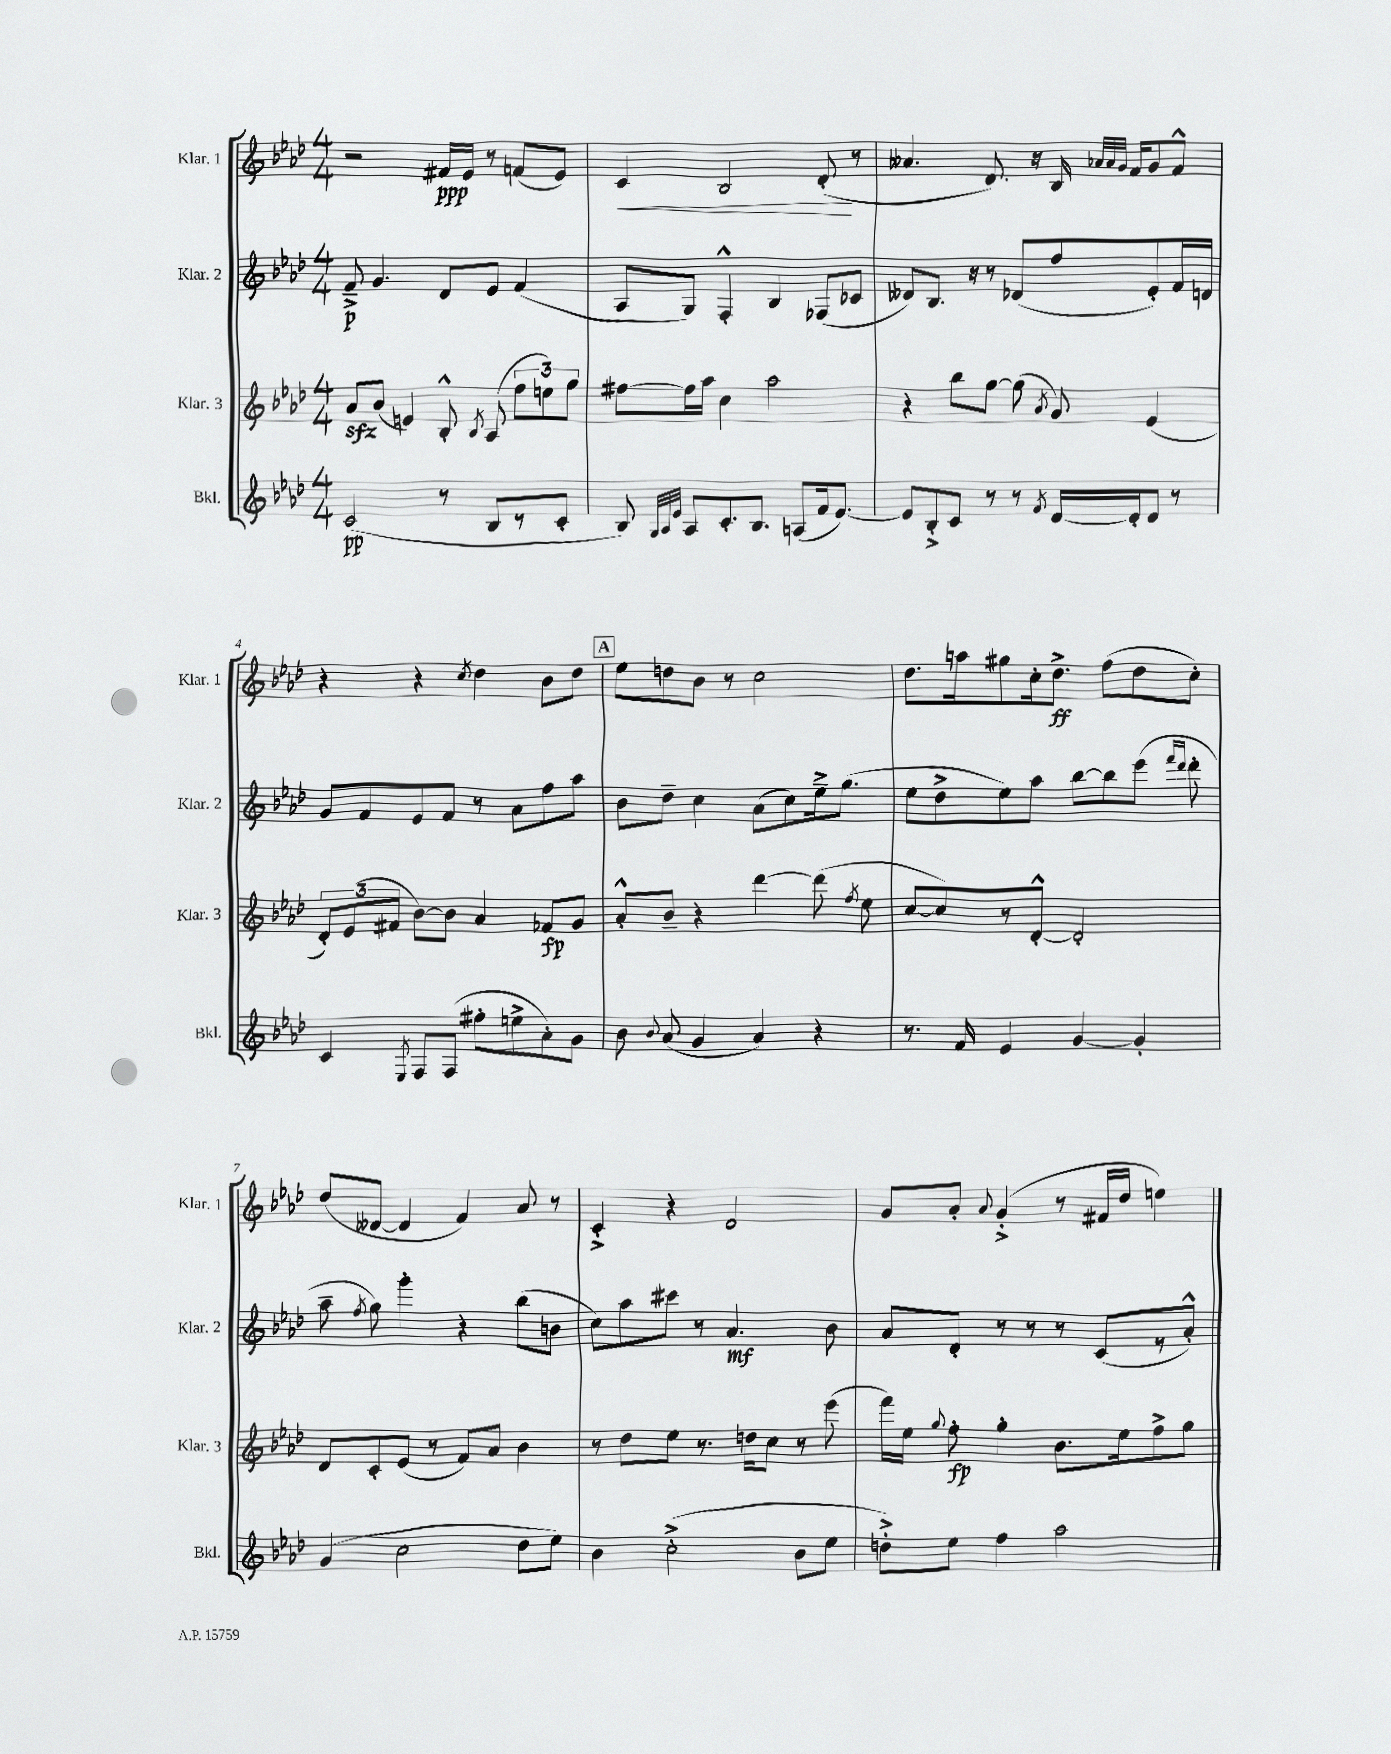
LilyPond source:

<<
\new StaffGroup <<
\new Staff = "s0" \with { instrumentName = "Klar. 1" shortInstrumentName = "Klar. 1" } {
    \clef treble \key aes \major \numericTimeSignature \time 4/4
    \autoBeamOff r2 fis'16[\ppp ees'16] r8 f'8[( ees'8]) |
    c'4\< bes2 des'8-.\!( r8 |
    aeses'4. des'8.) r16 bes16 \grace { aes'32[ aes'32 g'32] } f'16[ g'8 f'8]-^ |
    r4 r4 \acciaccatura { c''8 } des''4 bes'8[ des''8] |
    \mark \markup { \box "A" } ees''8[ d''8 bes'8] r8 c''2 |
    des''8.[ a''16 gis''8 c''16-. des''8.]->\ff f''8[( des''8 c''8]-.) |
    des''8[( deses'8]~ deses'4 f'4) aes'8 r8 |
    c'4-.-> r4 des'2 |
    g'8[ aes'8]-. \appoggiatura { aes'8 } g'4-.->( r8 fis'16[ des''16] e''4) \bar "|." |
}
\new Staff = "s1" \with { instrumentName = "Klar. 2" shortInstrumentName = "Klar. 2" } {
    \clef treble \key aes \major \numericTimeSignature \time 4/4
    \autoBeamOff f'8--->\p g'4. des'8[ ees'8] f'4( |
    aes8[ g8]) f4-.-^ bes4 fes8[( ces'8] |
    deses'8[) bes8.] r16 r8 des'8[( f''8 ees'8-.) f'16 d'16] |
    g'8[ f'8 ees'8 f'8] r8 aes'8[ f''8 aes''8] |
    \mark \markup { \box "A" } bes'8[ des''8]-- c''4 aes'8[( c''8) ees''16---> g''8.]( |
    ees''8[ des''8-> ees''8) aes''8] bes''8[~ bes''8 ees'''8]( \grace { f'''16[ des'''16] } des'''8-. |
    aes''8-- \acciaccatura { f''8 } g''8) g'''4-. r4 bes''8[( b'8] |
    c''8[) aes''8 cis'''8] r8 aes'4.\mf bes'8 |
    aes'8[ des'8]-. r8 r8 r8 c'8[( r8 aes'8]-.-^) \bar "|." |
}
\new Staff = "s2" \with { instrumentName = "Klar. 3" shortInstrumentName = "Klar. 3" } {
    \clef treble \key aes \major \numericTimeSignature \time 4/4
    \autoBeamOff aes'8[\sfz bes'8]( e'4) bes8-.-^ \acciaccatura { bes8 } aes8( \tuplet 3/2 { f''8[ e''8) g''8] } |
    fis''8[~ fis''16 aes''16] c''4 aes''2 |
    r4 bes''8[ g''8]~ g''8( \acciaccatura { aes'8 } g'8) ees'4( |
    \tuplet 3/2 { des'8[-.) ees'8( fis'8] } bes'8[~) bes'8] aes'4 fes'8[\fp g'8] |
    \mark \markup { \box "A" } aes'8[-.-^ bes'8]-- r4 des'''4~ des'''8( \acciaccatura { f''8 } ees''8 |
    c''8[~ c''8) r8 des'8]~-.-^ des'2-. |
    des'8[ c'8-. ees'8]( r8 f'8[) aes'8] bes'4 |
    r8 des''8[ ees''8] r8. d''16[ c''8] r8 ees'''8( |
    f'''16[) ees''16] \appoggiatura { g''8 } f''8-.\fp g''4-. bes'8.[ ees''16 f''8-> g''8] \bar "|." |
}
\new Staff = "s3" \with { instrumentName = "Bkl." shortInstrumentName = "Bkl." } {
    \clef treble \key aes \major \numericTimeSignature \time 4/4
    \autoBeamOff c'2\pp( r8 bes8[ r8 c'8]-. |
    bes8) \grace { g32[ aes32 ees'32] } aes8[ c'8.-. bes8.] a8[( f'16 ees'8.]~) |
    ees'8[ bes8-.-> c'8] r8 r8 \acciaccatura { f'8 } des'16[~ des'16-. des'8] r8 |
    c'4 \acciaccatura { ees8 } f8[ f8]( fis''8[-. e''8-> aes'8-.) g'8] |
    \mark \markup { \box "A" } bes'8 \appoggiatura { bes'8 } aes'8( g'4 aes'4) r4 |
    r8. f'16 ees'4 g'4~ g'4-. |
    g'4( c''2 des''8[ ees''8]) |
    bes'4 c''2-.->( bes'8[ ees''8] |
    d''8[-.->) ees''8] f''4 aes''2 \bar "|." |
}
>>
>>
